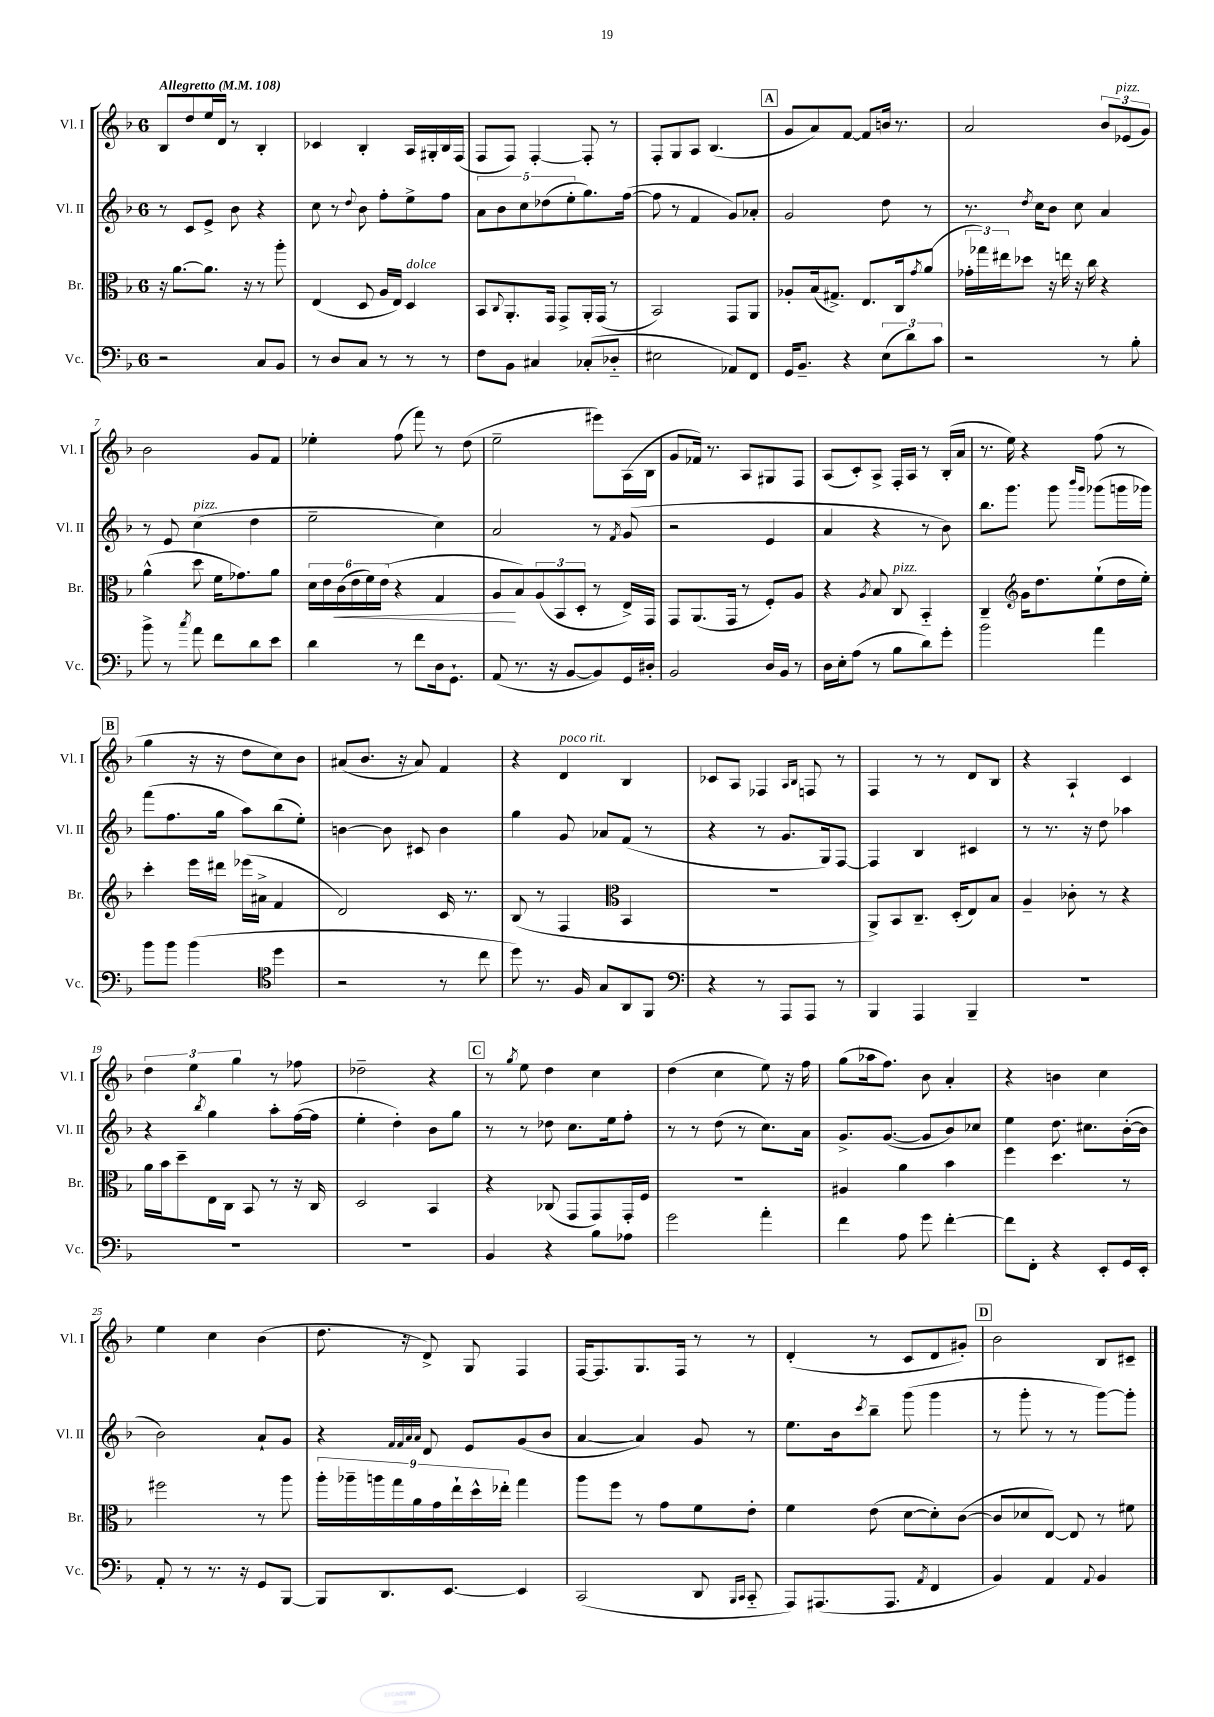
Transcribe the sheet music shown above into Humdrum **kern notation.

**kern	**kern	**dynam	**kern	**kern
*part4	*part3	*part3	*part2	*part1
*staff4	*staff3	*staff3	*staff2	*staff1
*I"Vc.	*I"Br.	*	*I"Vl. II	*I"Vl. I
*I'Vc.	*I'Br.	*	*I'Vl. II	*I'Vl. I
*clefF4	*clefC3	*	*clefG2	*clefG2
*k[b-]	*k[b-]	*	*k[b-]	*k[b-]
*M6/8	*M6/8	*	*M6/8	*M6/8
*MM108	*MM108	*	*MM108	*MM108
=1	=1	=1	=1	=1
!	!	!	!	!LO:TX:a:B:t=Allegretto
2r	16r	.	8r	8B-/L
.	[8.a\L	.	.	.
.	.	.	8c/L	8dd/
.	8.a\J]	.	8e^/J	16ee/L
.	.	.	.	16d/JJ
.	.	.	8b-\	8r
.	16r	.	.	.
8C/L	8r	.	4r	4B-'/
8BB-/J	8aa'\	.	.	.
=2	=2	=2	=2	=2
8r	(4E/	.	8cc\	4c-X/
8D/L	.	.	8r	.
.	.	.	8qqdd/	.
8C/J	8D/	.	8b-\	4B-'/
8r	16A/LL	.	8ff'\L	.
.	16E/JJ)	.	.	.
!	!LO:TX:a:i:t=dolce	!	!	!
8r	4D/	.	8ee^\	16A/LL
.	.	.	.	16G#X'/
8r	.	.	8ff\J	16B-/
.	.	.	.	(16F/JJ
=3	=3	=3	=3	=3
8F\L	8BB-/L	.	10a\L	8F/L
.	.	.	10b-\	.
.	8qqC/	.	.	.
8BB-\J	8.AA'/	.	.	8F/J)
.	.	.	10cc\	.
4C#X/	.	.	.	[4F'/
.	.	.	(10dd-X\	.
.	16GG/Jk	.	.	.
.	8GG^/L	.	.	.
.	.	.	10ee'\	.
(8C-X'/L	16AA'/L	.	8.gg\)	8F'/]
.	(16GG/JJ	.	.	.
8D-X/J	8r	.	.	8r
.	.	.	([16ff\Jk	.
=4	=4	=4	=4	=4
2E#X\	2BB-/)	.	8ff\]	8F'/L
.	.	.	8r	8G/
.	.	.	4f/	8A/J
.	.	.	.	(4.B-/
8AA-X/L)	8GG/L	.	8g/L)	.
8FF/J	8AA/J	.	8a-X'/J	.
!!LO:REH:place=s1:t=A
=5	=5	=5	=5	=5
16GG/KL	8A-X'/L	.	2g/	8g/L
8.BB-~/J	.	.	.	.
.	(16B-/k	.	.	8a/)
.	8.G#X^/J)	.	.	.
4r	.	.	.	[8f/J
.	8.E/L	.	.	8f/L]
(12E\L	.	.	8dd\	16bn/Jk
.	16C/k	.	.	8.r
12d\)	.	.	.	.
.	8qg/	.	.	.
.	(8a/J	.	8r	.
12c\J	.	.	.	.
=6	=6	=6	=6	=6
2r	24g-X'\LL	.	8.r	2a/
.	24gg-X\)	.	.	.
.	24ee#X\J	.	.	.
.	8dd-X\J	.	.	.
.	.	.	8qdd/	.
.	.	.	16cc\KL	.
.	16r	.	8b-\J	.
.	16een\	.	.	.
.	16r	.	8cc\	.
.	16cc\	.	.	.
8r	4r	.	4a/	12b-/L
!	!	!	!	!LO:TX:a:i:t=pizz.
.	.	.	.	(12e-X/
8B-'\	.	.	.	.
.	.	.	.	12g/J)
!!LO:LB:g=z
=7	=7	=7	=7	=7
8b-^\	(4a^^\	.	8r	2b-\
8r	.	.	8e/	.
8qcc/	.	.	.	.
!	!	!	!LO:TX:a:i:t=pizz.	!
8a\	8dd\	.	(4cc\	.
8f\L	16f\KL	.	.	.
.	8.g-X\)	.	.	.
8d\	.	.	4dd\	8g/L
8e\J	8a\J	.	.	8f/J
=8	=8	=8	=8	=8
4d\	24d\LL	.	2ee~\	4ee-X'\
.	24e\	.	.	.
!	!	!LO:HP:b	!	!
.	(24c\	<	.	.
.	24e\	.	.	.
.	24f\)	.	.	.
.	(24e\JJ	.	.	.
8r	4r	.	.	(8ff\
8f\L	.	.	.	8fff\)
16D\k	4G/	.	4cc\)	8r
8.GG`\J	.	.	.	.
.	.	.	.	(8dd\
=9	=9	=9	=9	=9
(8AA/	8A/L	.	2a/	2ee~\
8.r	8B-/)	[	.	.
.	(12A/	.	.	.
16r	.	.	.	.
.	12BB-/	.	.	.
[8BB-/L	.	.	.	.
.	12D'/J	.	.	.
8BB-/])	8r	.	8r	8eee#X\L)
.	.	.	8qf/	.
16GG/L	16E^/LL)	.	(8g/	(16A\L
16D#X'/JJ	16GG/JJ	.	.	16B-\JJ
=10	=10	=10	=10	=10
2BB-/	8GG/L	.	2r	8g/L
.	(8.AA/	.	.	16f-X/Jk)
.	.	.	.	8.r
.	16GG/Jk	.	.	.
.	8r	.	.	8A/L
16D/LL	8F'/L)	.	4e/	8G#X/
16BB-/JJ	.	.	.	.
8r	8A/J	.	.	8F/J
=11	=11	=11	=11	=11
16D\LL	4r	.	4a/	(8A/L
16E'\J	.	.	.	.
(8A\J	.	.	.	8c'/)
.	8qA/	.	.	.
8r	8B-/	.	4r	8A^/J
!	!LO:TX:a:i:t=pizz.	!	!	!
8B-\L	8C/	.	.	16F'/LL
.	.	.	.	16A/JJ
8d\)	4BB-/	.	8r	8r
8g'\J	.	.	8b-\)	(16B-'/LL
.	.	.	.	16a/JJ
=12	=12	=12	=12	=12
2b-\	4C~/	.	8.bb-\L	8.r
.	.	.	8.ggg\J	16ee\)
*	*clefG2	*	*	*
.	16g\KL	.	.	4r
.	8.dd\	.	.	.
.	.	.	8ggg\	.
.	.	.	16qqbbb-/LL	.
.	.	.	16qqggg/JJ	.
4a\	(8ee`\	.	(8ggg-X\L	(8ff\
.	16dd\L	.	16gggn\L	8r
.	16ee'\JJ)	.	16ggg-X\JJ)	.
!!LO:LB:g=z
!!LO:REH:place=s1:t=B
=13	=13	=13	=13	=13
8b-\L	4ccc'\	.	(8fff\L	4gg\
8b-\J	.	.	8.ff\	.
(4b-\	16eee\LL	.	.	16r
.	16ddd#X\JJ	.	16gg\Jk	16r
.	(16eee-X\LL	.	8aa\L)	8dd\L
.	16a#X^\JJ	.	.	.
*clefC4	*	*	*	*
4dd\	4f/	.	(8bb-\	8cc\)
.	.	.	8ee'\J)	8b-\J
=14	=14	=14	=14	=14
2r	2d/)	.	[4bn\	(8a#X/L
.	.	.	.	8.b-/J
.	.	.	8b\]	.
.	.	.	.	16r
.	.	.	8c#X/	8a#/)
8r	16c/	.	4b\	4f/
.	8.r	.	.	.
8cc\	.	.	.	.
=15	=15	=15	=15	=15
8dd\)	(8B-/	.	4gg\	4r
8.r	8r	.	.	.
!	!	!	!	!LO:TX:a:i:t=poco rit.
.	4F/	.	8g/	4d/
16F/	.	.	.	.
8G/L	.	.	8a-X/L	.
*	*clefC3	*	*	*
8AA/	4BB-/	.	(8f/J	4B-/
8FF/J	.	.	8r	.
=16	=16	=16	=16	=16
*clefF4	*	*	*	*
4r	2.r	.	4r	8c-X/L
.	.	.	.	8A/J
8r	.	.	8r	4F-X/
8AAA/L	.	.	8.g/L	.
.	.	.	.	16qqA/LL
.	.	.	.	16qqB-/JJ
8AAA/J	.	.	.	8Fn/
.	.	.	16G/k)	.
8r	.	.	[8F/J	8r
=17	=17	=17	=17	=17
4BBB-/	8AA^/L)	.	4F/]	4F/
.	8BB-/	.	.	.
4AAA/	8.C~/J	.	4B-/	8r
.	.	.	.	8r
.	(16D'/KL	.	.	.
4BBB-~/	8E/)	.	4c#X/	8d/L
.	8B-/J	.	.	8B-/J
=18	=18	=18	=18	=18
2.r	4A~/	.	8r	4r
.	.	.	8.r	.
.	8c-X'\	.	.	4A`/
.	.	.	16r	.
.	8r	.	8dd\	.
.	4r	.	4aa-X\	4c/
!!LO:LB:g=z
=19	=19	=19	=19	=19
2.r	16a\LL	.	4r	6dd\
.	16b-\J	.	.	.
.	8dd~\	.	.	.
.	.	.	.	6ee\
.	.	.	8qbb-/	.
.	16E\L	.	4gg\	.
.	16C\JJ	.	.	.
.	.	.	.	6gg\
.	8BB-/	.	.	.
.	8r	.	8aa'\L	8r
.	16r	.	([16ff\L	8ff-X\
.	16C/	.	16ff\JJ]	.
=20	=20	=20	=20	=20
2.r	2D/	.	4ee'\	2dd-X~\
.	.	.	4dd'\)	.
.	4BB-/	.	8b-\L	4r
.	.	.	8gg\J	.
!!LO:REH:place=s1:t=C
=21	=21	=21	=21	=21
4BB-/	4r	.	8r	8r
.	.	.	.	8qgg/
.	.	.	8r	8ee\
4r	(8C-X/	.	8dd-X\	4dd\
.	8GG/L	.	8.cc\L	.
8B-\L	8GG/)	.	.	4cc\
.	.	.	16ee\k	.
8A-X\J	16GG'/L	.	8ff'\J	.
.	16F/JJ	.	.	.
=22	=22	=22	=22	=22
2g\	2.r	.	8r	(4dd\
.	.	.	8r	.
.	.	.	(8dd\	4cc\
.	.	.	8r	.
4a'\	.	.	8.cc\L)	8ee\)
.	.	.	.	16r
.	.	.	16a\Jk	16ff\
=23	=23	=23	=23	=23
4f\	4A#X/	.	8.g^/L	(8gg\L
.	.	.	.	16aa-X\k
.	.	.	([8.g/J	8.ff\J)
8A\	4a\	.	.	.
8g\	.	.	8g/L]	8b-\
[4f'\	4b-\	.	8b-/)	4a'/
.	.	.	8cc-X/J	.
=24	=24	=24	=24	=24
8f\L]	4ff\	.	4ee\	4r
8FF'\J	.	.	.	.
4r	4.dd\	.	8.dd\	4bn\
.	.	.	8.cc#X\L	.
8EE'/L	.	.	.	4cc\
16GG/L	8r	.	([16b-'\L	.
16EE'/JJ	.	.	16b-\JJ]	.
!!LO:LB:g=z
=25	=25	=25	=25	=25
8AA'/	2ff#X\	.	2b-\)	4ee\
8r	.	.	.	.
8.r	.	.	.	4cc\
16r	.	.	.	.
8GG/L	8r	.	8a`/L	(4b-\
[8BBB-/J	8aa\	.	8g/J	.
=26	=26	=26	=26	=26
8BBB-/L]	18aa'\LL	.	4r	8.dd\
.	18aa-X~\	.	.	.
.	18aan\	.	.	.
8.DD/	.	.	.	.
.	18gg\	.	.	.
.	.	.	.	16r
.	18a\	.	.	.
.	.	.	32qqf/LLL	.
.	.	.	32qqf/	.
.	.	.	32qqa/	.
.	.	.	32qqa/JJJ	.
.	.	.	8d/	8d^/)
.	18g\	.	.	.
[8.EE/J	.	.	.	.
.	18ee`\	.	.	.
.	.	.	8e/L	8G/
.	18dd^^\	.	.	.
.	18ee-X'\JJ	.	.	.
4EE/]	4gg\	.	(8g/	4F/
.	.	.	8b-/J	.
=27	=27	=27	=27	=27
(2CC/	8aa\L	.	[4a/	[16F/KL
.	.	.	.	8.F/]
.	8ff\J	.	.	.
.	8r	.	4a/])	8.G/
.	8g\L	.	.	.
.	.	.	.	16F/Jk
8DD/	8f\	.	8g/	8r
16qqBBB-/LL	.	.	.	.
16qqCC/JJ	.	.	.	.
8CC/	8e'\J	.	8r	8r
=28	=28	=28	=28	=28
8AAA/L)	4f\	.	8.ee\L	(4d'/
(8.AAA#X/	.	.	.	.
.	.	.	16b-\k	.
.	.	.	8qccc/	.
.	(8e\	.	8bb-~\J	8r
8.AAA#/J	.	.	.	.
.	[8d\L	.	(8ggg\	8c/L
8qAA/	.	.	.	.
4FF/	8d'\])	.	4ggg\	8d/
.	([8c\J	.	.	8g#X'/J)
!!LO:REH:place=s1:t=D
=29	=29	=29	=29	=29
4BB-/)	8c/L]	.	8r	2b-\
.	8d-X/	.	8ggg'\	.
4AA/	[8E/J)	.	8r	.
.	8E/]	.	8r	.
8qqAA/	.	.	.	.
4BB-/	8r	.	[8ggg\L)	8B-/L
.	8f#X\	.	8ggg'\J]	8c#X~/J
==	==	==	==	==
*-	*-	*-	*-	*-
